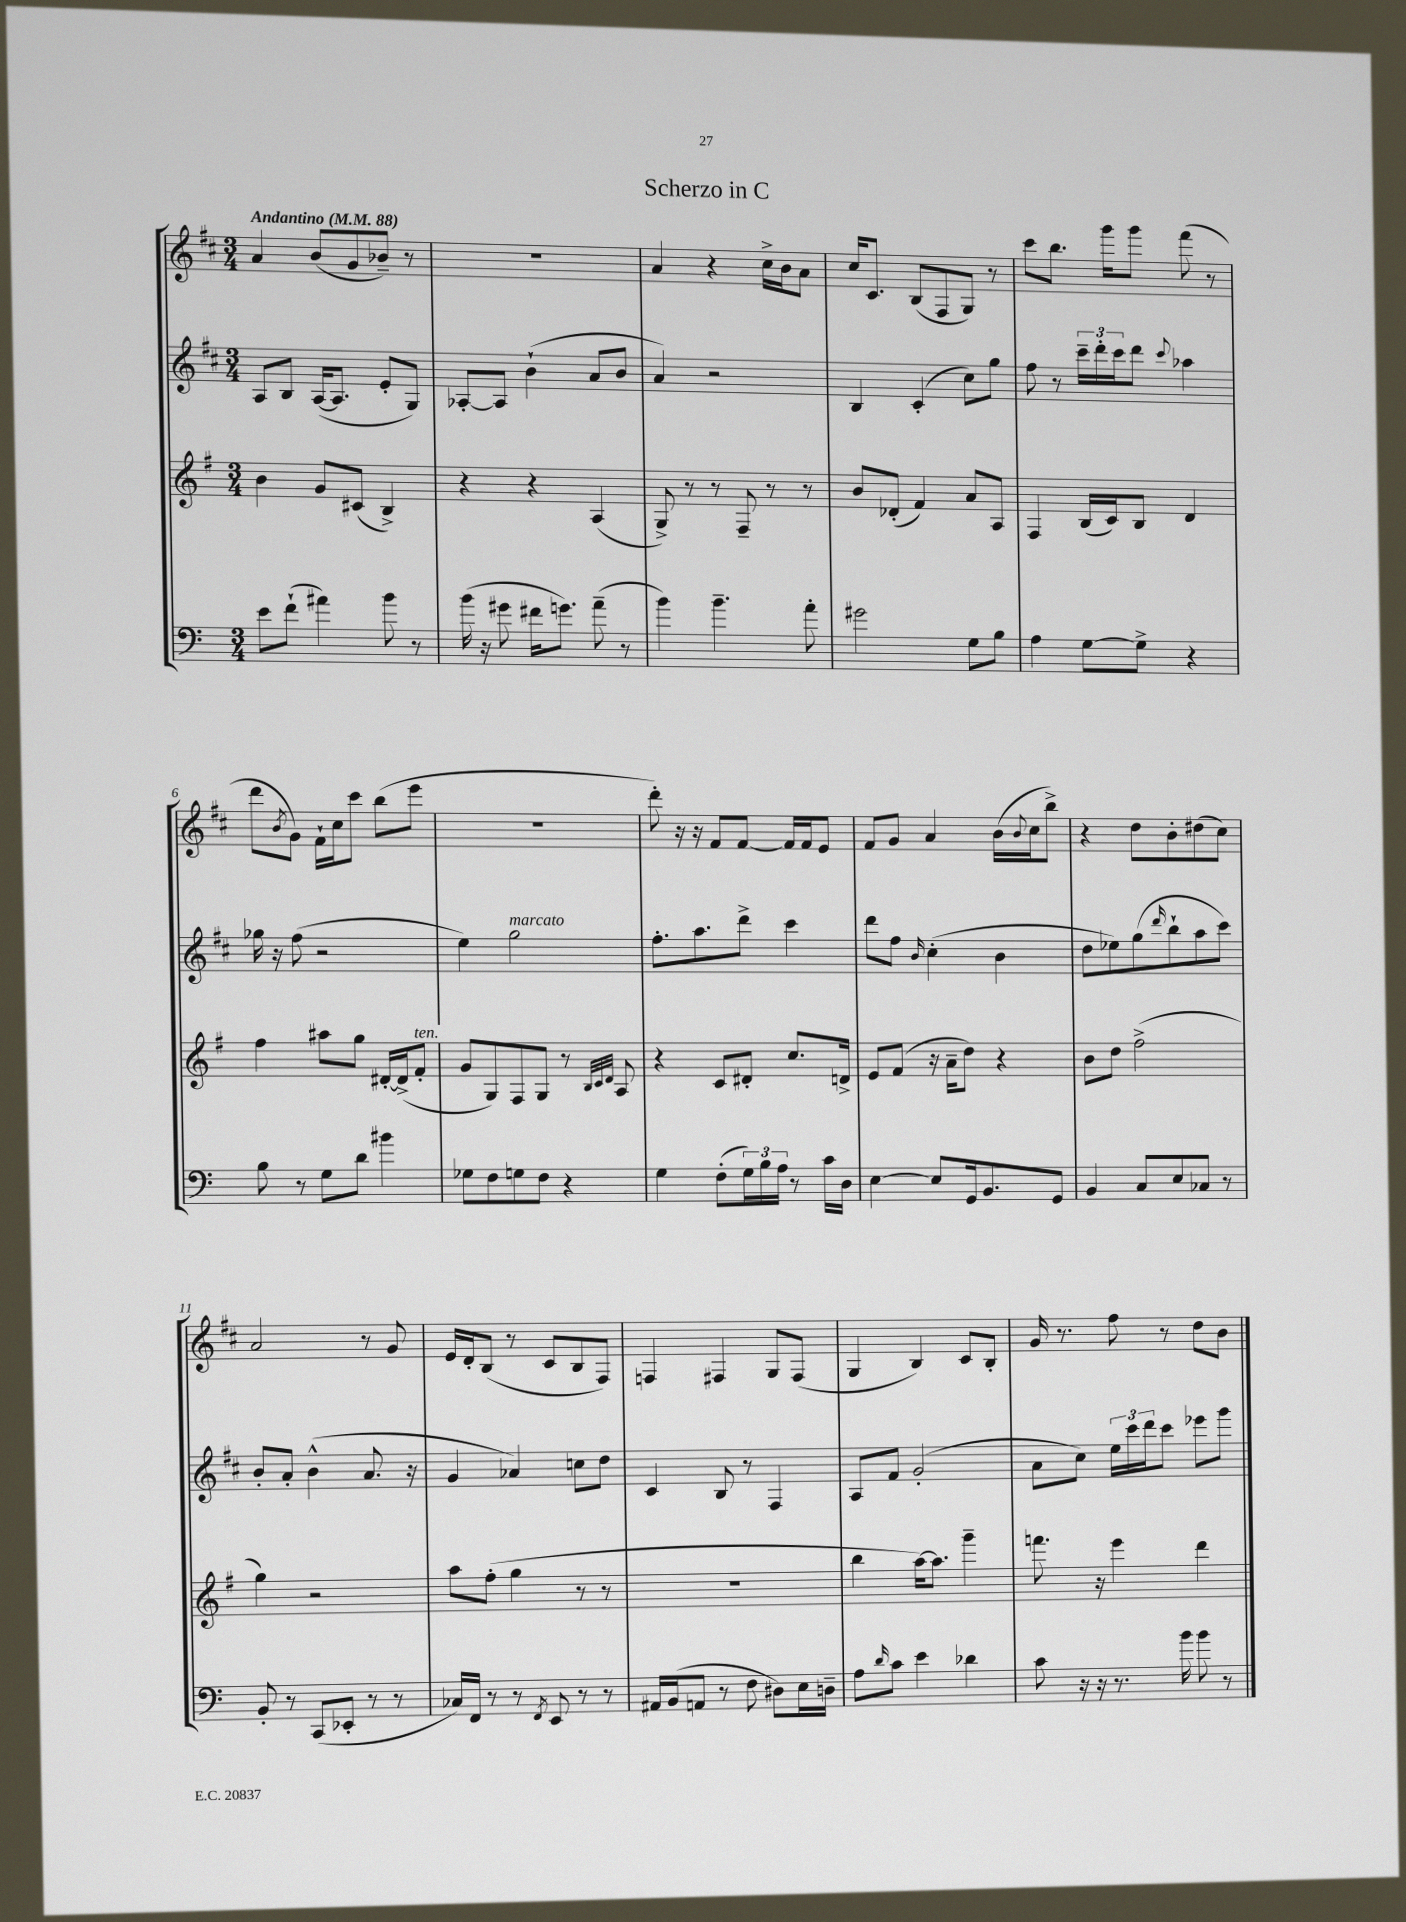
\header { title = "Scherzo in C" }
<<
\new StaffGroup <<
\new Staff = "s0" {
    \clef treble \key d \major \numericTimeSignature \time 3/4 \tempo "Andantino" 4 = 88
    a'4 b'8( g'8 bes'8--) r8 |
    R2. |
    a'4 r4 cis''16-> b'16 a'8 |
    cis''16 cis'8. b8( fis8 g8) r8 |
    cis'''8 b''8. g'''16 g'''8 fis'''8( r8 |
    d'''8 \acciaccatura { b'8 } g'8) fis'16-! cis''16 cis'''8 b''8( e'''8 |
    R2. |
    d'''8-.) r16 r16 fis'8 fis'8~ fis'16 fis'16 e'8 |
    fis'8 g'8 a'4 b'16( \appoggiatura { b'8 } cis''16 b''8->) |
    r4 d''8 b'8-. dis''8( cis''8) |
    a'2 r8 g'8 |
    e'16 d'16-. b8( r8 cis'8 b8 fis8) |
    f4 fis4 g8 fis8( |
    g4 b4) cis'8 b8-. |
    g'16 r8. fis''8 r8 d''8 b'8 \bar "|." |
}
\new Staff = "s1" {
    \clef treble \key d \major \numericTimeSignature \time 3/4
    a8 b8 a16~( a8. e'8-. g8) |
    aes8~-. aes8 b'4-!( a'8 b'8 |
    a'4) r2 |
    b4 cis'4-.( cis''8) g''8 |
    fis''8 r8 \tuplet 3/2 { cis'''16-- d'''16-. cis'''16 } d'''8 \appoggiatura { cis'''8 } aes''4 |
    ges''16 r16 fis''8( r2 |
    e''4) g''2^\markup { \italic "marcato" } |
    fis''8.-. a''8. d'''8-> cis'''4 |
    d'''8 fis''8 \grace { b'16 } cis''4-.( b'4 |
    d''8 ees''8) g''8( \grace { d'''16 } b''8-! a''8 cis'''8) |
    b'8-. a'8-. b'4-^( a'8. r16 |
    g'4 aes'4) c''8 d''8 |
    cis'4 b8 r8 fis4 |
    a8 fis'8 g'2-.( |
    a'8 cis''8) \tuplet 3/2 { e''16 cis'''16 d'''16 } cis'''8 ees'''8 g'''8 \bar "|." |
}
\new Staff = "s2" {
    \clef treble \key g \major \numericTimeSignature \time 3/4
    b'4 g'8 cis'8( b4->) |
    r4 r4 a4( |
    g8->) r8 r8 fis8-- r8 r8 |
    b'8 des'8-.( fis'4) a'8 a8 |
    fis4 b16( c'16) b8 d'4 |
    fis''4 ais''8 g''8 dis'16~-. dis'16->( fis'8-.^\markup { \italic "ten." } |
    g'8 g8) fis8 g8 r8 \grace { b32 c'32 d'32 } a8 |
    r4 c'8 dis'8-. c''8. d'16-> |
    e'8 fis'8( r16 a'16-- d''8) r4 |
    b'8 d''8 fis''2->( |
    g''4) r2 |
    a''8 fis''8-.( g''4 r8 r8 |
    R2. |
    b''4 a''16~) a''8. g'''4-- |
    f'''8. r16 e'''4 d'''4 \bar "|." |
}
\new Staff = "s3" {
    \clef bass \key c \major \numericTimeSignature \time 3/4
    e'8 f'8-!( ais'4) b'8 r8 |
    b'16( r16 gis'8 fis'16 g'8.) a'8--( r8 |
    b'4) b'4.-- a'8-. |
    gis'2 g8 b8 |
    a4 g8~ g8-> r4 |
    b8 r8 g8 d'8 bis'4 |
    ges8 f8 g8 f8 r4 |
    g4 f8-.( \tuplet 3/2 { g16) b16 a16 } r8 c'16 d16 |
    e4~ e8 g,16 b,8. g,8 |
    b,4 c8 e8 ces8 r8 |
    b,8-. r8 c,8( ees,8-. r8 r8 |
    ces16) f,16 r8 r8 \acciaccatura { f,8 } e,8 r8 r8 |
    ais,16 b,16( a,8 r8 f8 dis8) e16 d16-- |
    a8 \grace { d'16 } c'8 e'4 des'4 |
    c'8 r16 r16 r8. b'16 b'8 r8 \bar "|." |
}
>>
>>
